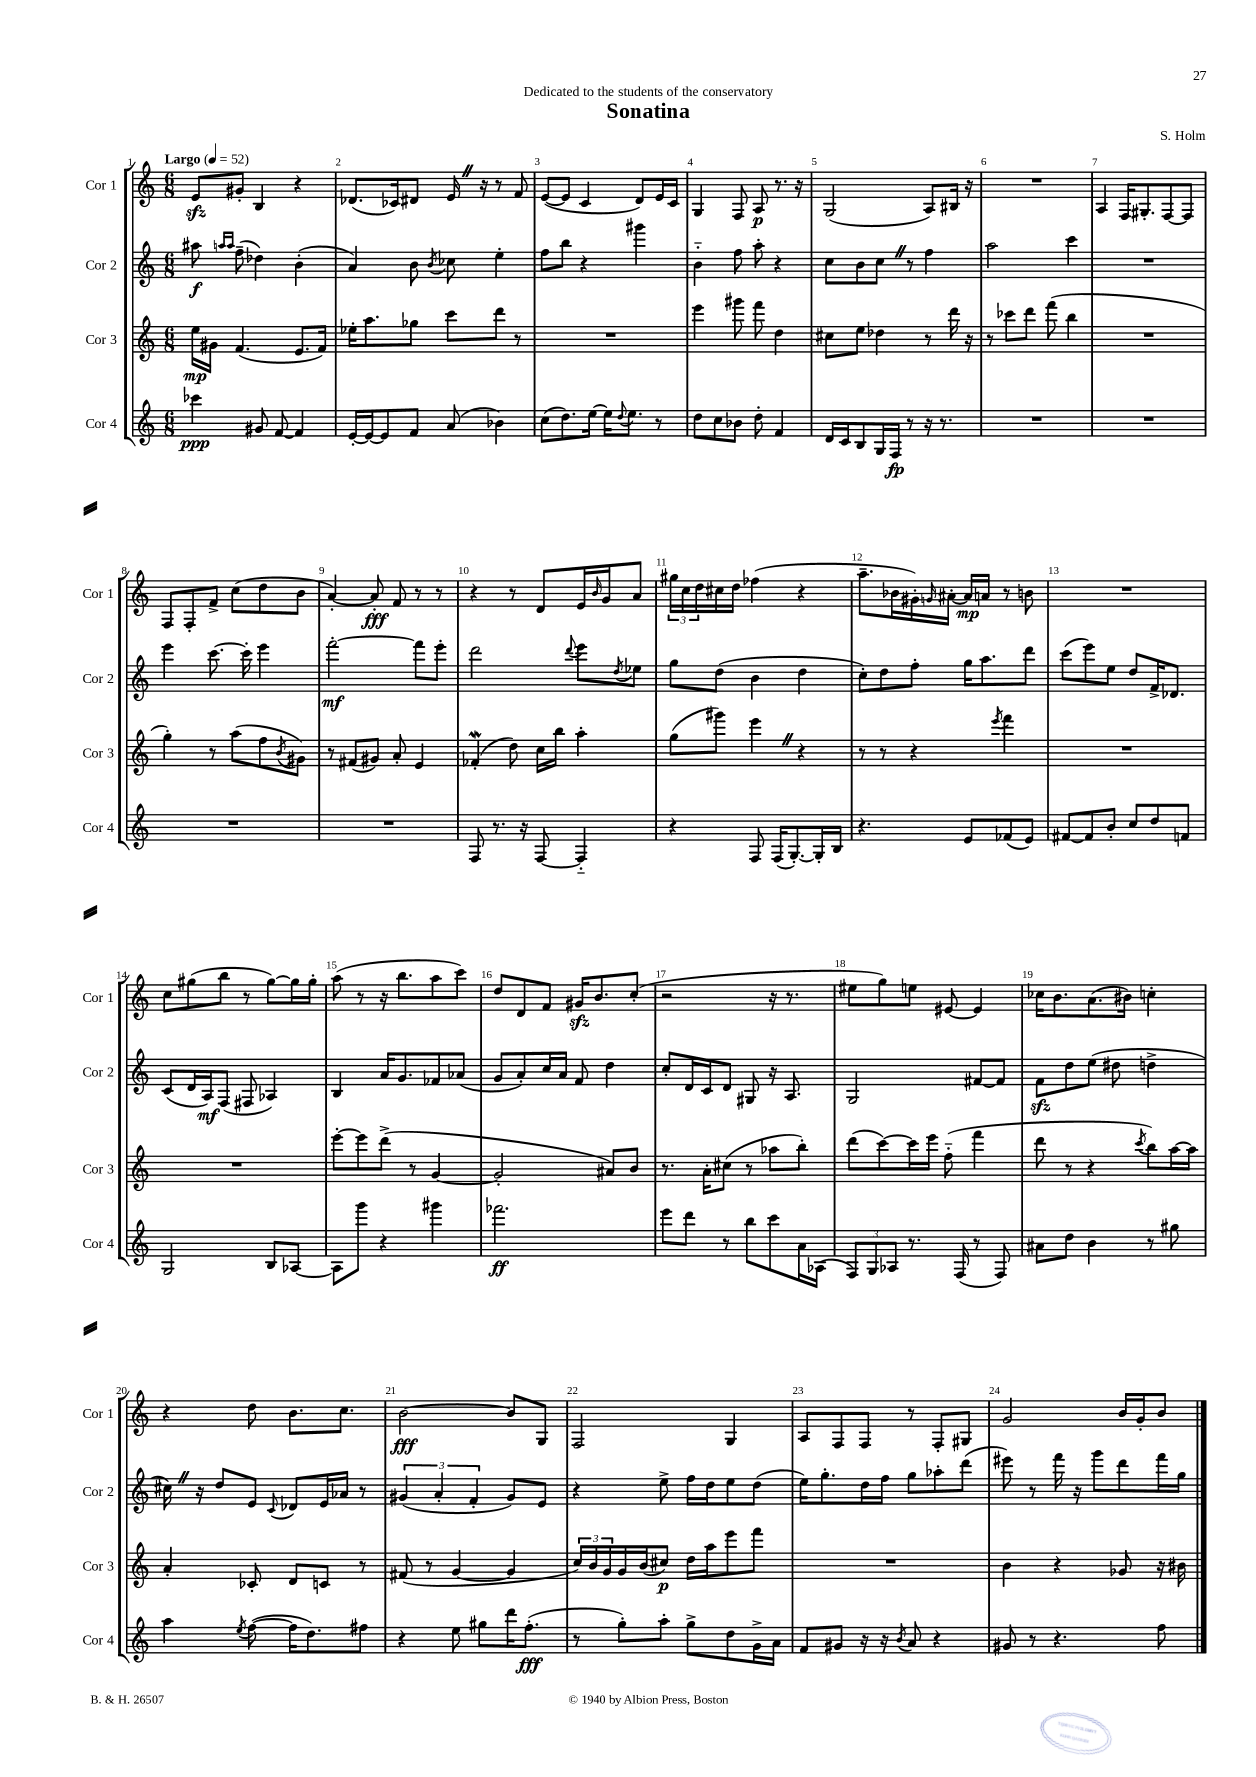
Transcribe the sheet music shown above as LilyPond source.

\header { title = "Sonatina" composer = "S. Holm" dedication = "Dedicated to the students of the conservatory" }
<<
\new StaffGroup <<
\new Staff = "s0" \with { instrumentName = "Cor 1" shortInstrumentName = "Cor 1" } {
    \clef treble \key c \major \numericTimeSignature \time 6/8 \tempo "Largo" 4 = 52
    e'8\sfz gis'8-. b4 r4 |
    des'8.( ces'16) dis'8 e'16 \once \override BreathingSign.text = \markup { \musicglyph "scripts.caesura.straight" } \breathe r16 r8 f'8 |
    e'8~( e'8 c'4 d'8) e'16 c'16 |
    g4 f8 a8\p r8. r16 |
    g2( a8) bis16 r16 |
    R2. |
    a4 f16 gis8.-. f8~ f8 |
    f8 f8-. f'8-> c''8( d''8 b'8 |
    a'4~-.) a'8-.\fff f'8 r8 r8 |
    r4 r8 d'8 e'16 \grace { b'16 } g'16 a'8 |
    \tuplet 3/2 { gis''16 c''16 d''16 } cis''16 d''16 fes''4( r4 |
    a''8.-- bes'16 gis'16-.) \grace { g'16 } ais'16~-. ais'16\mp a'16 r8 b'8 |
    R2. |
    c''8 gis''8( b''8 r8 gis''8~) gis''16 gis''16-. |
    a''8( r8 r16 b''8. a''8 c'''8) |
    d''8 d'8 f'8 gis'16\sfz b'8. c''8-.( |
    r2 r16 r8. |
    eis''8 g''8) e''8 eis'8~ eis'4 |
    ces''16 b'8. a'8.( bis'16) c''4-. |
    r4 d''8 b'8. c''8. |
    b'2~\fff b'8 g8 |
    f2 g4 |
    a8 f8 f8 r8 f8-. gis8 |
    g'2 b'16 g'16-. b'8 \bar "|." |
}
\new Staff = "s1" \with { instrumentName = "Cor 2" shortInstrumentName = "Cor 2" } {
    \clef treble \key c \major \numericTimeSignature \time 6/8
    ais''8\f \grace { a''16 a''16 } f''8--( des''4) b'4-.( |
    a'4) b'8 \acciaccatura { b'8 } ces''8 e''4-. |
    f''8 b''8 r4 gis'''4 |
    b'4-_ f''8 a''8-. r4 |
    c''8 b'8 c''8 \once \override BreathingSign.text = \markup { \musicglyph "scripts.caesura.straight" } \breathe r8 f''4 |
    a''2 c'''4 |
    R2. |
    e'''4 c'''8.~ c'''16-. e'''4 |
    f'''2~-.\mf f'''8 e'''8-. |
    d'''2 \appoggiatura { d'''8 } e'''8 \acciaccatura { d''8 } ees''8 |
    g''8 d''8( b'4 d''4 |
    c''8-.) d''8 f''8-. g''16 a''8. d'''8 |
    c'''8( e'''8) e''8 d''8 f'16-> des'8. |
    c'8( d'16 a16\mf) f8( fis8 aes4) |
    b4 a'16 g'8. fes'8 aes'8( |
    g'8 a'8-.) c''16 a'16 f'8 d''4 |
    c''8-. d'16 c'16 d'8 gis8 r16 a8. |
    g2 fis'8~ fis'8 |
    f'8\sfz d''8 e''8( dis''8 d''4-> |
    cis''16) \once \override BreathingSign.text = \markup { \musicglyph "scripts.caesura.straight" } \breathe r16 d''8 e'8 \appoggiatura { c'8 } des'8 e'16 aes'16 r8 |
    \tuplet 3/2 { gis'4( a'4-. f'4-. } gis'8) e'8 |
    r4 e''8-> f''16 d''16 e''8 d''8( |
    e''16) g''8.-. d''16 f''16 g''8 aes''8-. d'''8( |
    eis'''8) r8 f'''16 r16 g'''8 d'''8 f'''16 g''16 \bar "|." |
}
\new Staff = "s2" \with { instrumentName = "Cor 3" shortInstrumentName = "Cor 3" } {
    \clef treble \key c \major \numericTimeSignature \time 6/8
    e''16\mp gis'16 f'4.( e'8. f'16) |
    ees''16-. a''8. ges''8 c'''8 d'''8 r8 |
    R2. |
    e'''4 gis'''8 f'''8 d''4 |
    cis''8 e''8 des''4 r8 d'''16 r16 |
    r8 ces'''8 d'''8 f'''8( b''4 |
    R2. |
    g''4-.) r8 a''8( f''8 \acciaccatura { b'8 } gis'8) |
    r8 fis'8( gis'8) a'8-. e'4 |
    fes'4-.\mordent( d''8) c''16 b''16 a''4-. |
    g''8( gis'''8) e'''4 \once \override BreathingSign.text = \markup { \musicglyph "scripts.caesura.straight" } \breathe r4 |
    r8 r8 r4 \acciaccatura { e'''8 } f'''4 |
    R2. |
    R2. |
    e'''8~-. e'''8 d'''8->( r8 g'4~ |
    g'2-. ais'8) b'8 |
    r8. a'16-. cis''8( r8 aes''8 b''8-.) |
    d'''8( c'''8~) c'''16 e'''16 f''8-_( f'''4 |
    d'''8 r8 r4 \acciaccatura { c'''8 } b''8) a''16~ a''16 |
    a'4-. ces'8-. d'8 c'8 r8 |
    fis'8( r8 g'4~ g'4 |
    \tuplet 3/2 { c''16) b'16 g'16 } g'16 b'16( cis''8\p) d''16 a''16 e'''8 f'''8 |
    R2. |
    b'4 r4 ges'8 r16 bis'16 \bar "|." |
}
\new Staff = "s3" \with { instrumentName = "Cor 4" shortInstrumentName = "Cor 4" } {
    \clef treble \key c \major \numericTimeSignature \time 6/8
    ces'''4\ppp gis'8 f'8~ f'4 |
    e'16~-. e'16~ e'8 f'8 a'8( bes'4) |
    c''8( d''8.) e''16~ e''16 \appoggiatura { d''8 } e''8. r8 |
    d''8 c''8 bes'8 d''8-. f'4 |
    d'16 c'16 b8 g16 f16\fp r8 r16 r8. |
    R2. |
    R2. |
    R2. |
    R2. |
    f8 r8. r16 f8~ f4-_ |
    r4 f8 f16( g8.~-.) g16-. b16 |
    r4. e'8 fes'8( e'8) |
    fis'8~ fis'8 b'8-. c''8 d''8 f'8 |
    g2 b8 aes8~ |
    aes8 g'''8 r4 gis'''4 |
    fes'''2.\ff |
    e'''8 d'''8 r8 b''8 c'''8 a'16 aes16( |
    \tuplet 3/2 { f8) g8 aes8 } r8. f16( r8 f8) |
    ais'8 d''8 b'4 r8 gis''8 |
    a''4 \acciaccatura { e''8 } f''8~( f''16 d''8.) fis''8 |
    r4 e''8 gis''8 d'''16 f''8.-.\fff( |
    r8 g''8-.) a''8-. g''8-> d''8 g'16-> a'16 |
    f'8 gis'8 r16 r16 \acciaccatura { b'8 } a'8 r4 |
    gis'8 r8 r4. f''8 \bar "|." |
}
>>
>>
\layout { \context { \Score \override BarNumber.break-visibility = ##(#f #t #t) barNumberVisibility = #all-bar-numbers-visible } }
